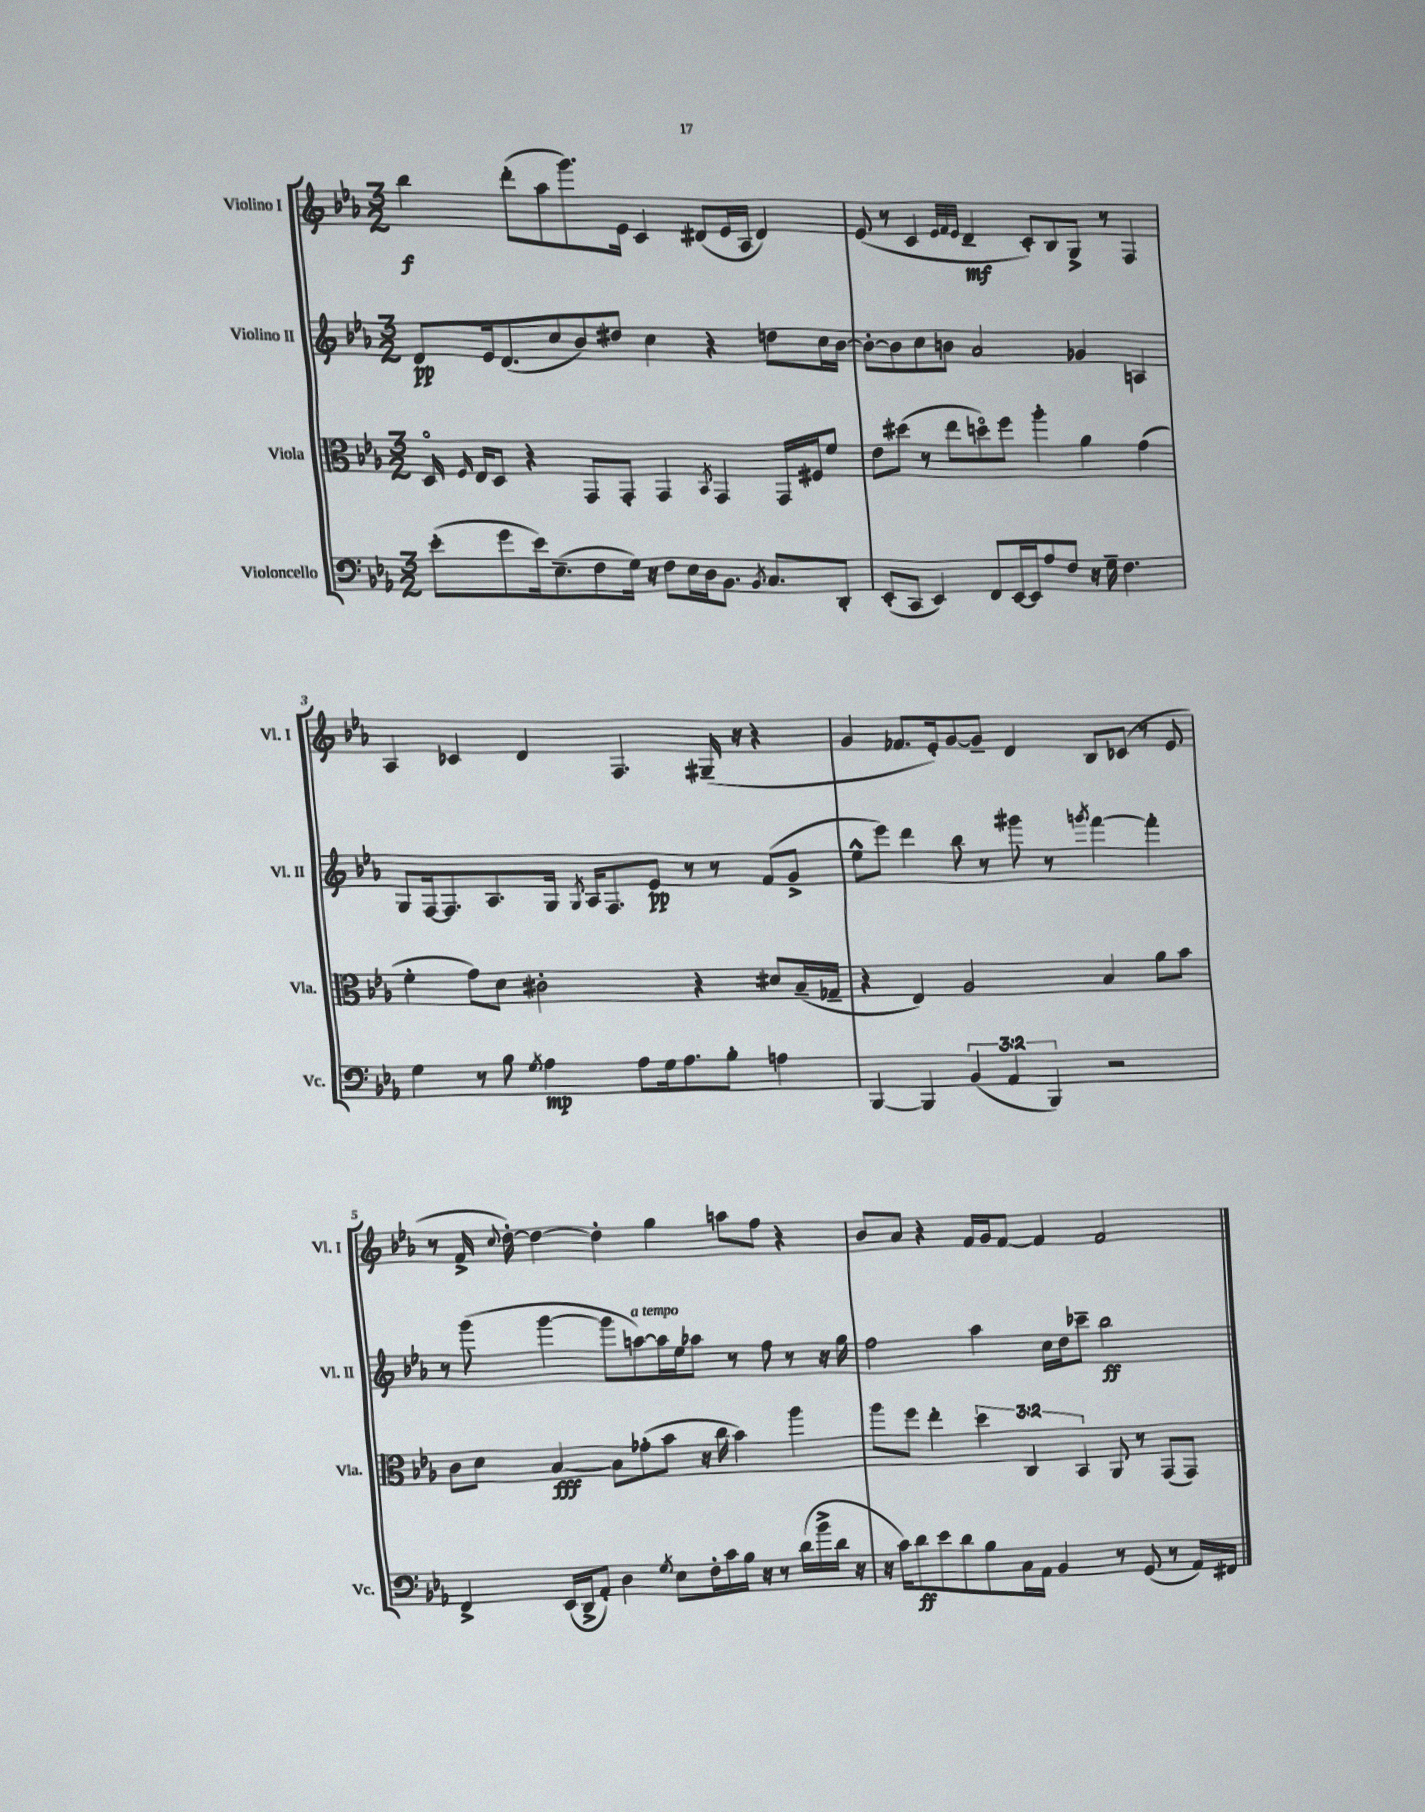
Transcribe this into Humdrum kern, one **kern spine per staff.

**kern	**dynam	**kern	**dynam	**kern	**dynam	**kern	**dynam
*part4	*part4	*part3	*part3	*part2	*part2	*part1	*part1
*staff4	*staff4	*staff3	*staff3	*staff2	*staff2	*staff1	*staff1
*I"Violoncello	*	*I"Viola	*	*I"Violino II	*	*I"Violino I	*
*I'Vc.	*	*I'Vla.	*	*I'Vl. II	*	*I'Vl. I	*
*clefF4	*	*clefC3	*	*clefG2	*	*clefG2	*
*k[b-e-a-]	*	*k[b-e-a-]	*	*k[b-e-a-]	*	*k[b-e-a-]	*
*M3/2	*	*M3/2	*	*M3/2	*	*M3/2	*
=1	=1	=1	=1	=1	=1	=1	=1
(8e-'\L	.	16D/	.	8d/L	pp	4bb-\	f
.	.	16qqF/	.	.	.	.	.
.	.	16E-/KL	.	.	.	.	.
8g\	.	8D/J	.	16e-/k	.	.	.
.	.	.	.	(8.d/	.	.	.
16e-\k)	.	4r	.	.	.	(8ddd'\L	.
(8.E-~\	.	.	.	.	.	.	.
.	.	.	.	8cc/	.	8aa-\	.
8F\	.	8GG/L	.	8b-/)	.	8.ggg\)	.
16G\Jk)	.	8GG'/J	.	8dd#X/J	.	.	.
16r	.	.	.	.	.	16e-\Jk	.
8F\L	.	4GG/	.	4cc\	.	4c/	.
16E-\L	.	.	.	.	.	.	.
16D\J	.	.	.	.	.	.	.
.	.	8qBB-/	.	.	.	.	.
8.BB-\J	.	4GG/	.	4r	.	(8d#X/L	.
.	.	.	.	.	.	16e-/L	.
8qBB-/	.	.	.	.	.	.	.
8.C/L	.	.	.	.	.	16A-/JJ	.
.	.	16GG/LL	.	8ddn\L	.	4d#/)	.
.	.	16F#X/J	.	.	.	.	.
8DD'/J	.	8f/J	.	16cc\L	.	.	.
.	.	.	.	[16b-\JJ	.	.	.
=2	=2	=2	=2	=2	=2	=2	=2
(8EE-'/L	.	8e-\L	.	8b-'\L_	.	(8e-/	.
8CC/J	.	(8dd#X\J	.	8b-\]	.	8r	.
4EE-/)	.	8r	.	8cc\	.	4c/	.
.	.	8ee-\L	.	8bn\J	.	.	.
.	.	.	.	.	.	32qqe-/LLL	.
.	.	.	.	.	.	32qqf/	.
.	.	.	.	.	.	32qqe-/JJJ	.
8FF/L	.	8ddn\)	.	2a-/	.	4d~/	mf
[16EE-/L	.	8ff\J	.	.	.	.	.
16EE-/J]	.	.	.	.	.	.	.
8A-/	.	4aa-'\	.	.	.	8c'/L)	.
8F/J	.	.	.	.	.	8B-/	.
16r	.	4a-\	.	4g-X/	.	8G^/J	.
16G~\	.	.	.	.	.	.	.
4.F\	.	.	.	.	.	8r	.
.	.	(4g\	.	4An/	.	4F/	.
!!LO:LB:g=z
=3	=3	=3	=3	=3	=3	=3	=3
4G\	.	4f'\	.	8G/L	.	4A-/	.
.	.	.	.	[16F/k	.	.	.
.	.	.	.	8.F/]	.	.	.
8r	.	8g\L)	.	.	.	4c-X/	.
8B-\	.	8d\J	.	8.A-/	.	.	.
8qG/	.	.	.	.	.	.	.
4A-\	mp	2c#X'\	.	.	.	4d/	.
.	.	.	.	16G/Jk	.	.	.
.	.	.	.	8qG/	.	.	.
.	.	.	.	16A-/KL	.	.	.
.	.	.	.	8.F/	.	.	.
8A-\L	.	.	.	.	.	4.F/	.
16G\k	.	.	.	8e-/J	pp	.	.
8.A-\	.	.	.	.	.	.	.
.	.	4r	.	8r	.	.	.
8B-'\J	.	.	.	8r	.	(16G#X~/	.
.	.	.	.	.	.	16r	.
4An\	.	8d#X/L	.	(8f/L	.	4r	.
.	.	(16B-~/L	.	8g^/J	.	.	.
.	.	16G-X~/JJ	.	.	.	.	.
=4	=4	=4	=4	=4	=4	=4	=4
[4BBB-/	.	4r	.	8ee-^^\L	.	4g/	.
.	.	.	.	8eee-\J)	.	.	.
4BBB-/]	.	4E-/)	.	4ddd\	.	8.f-X/L	.
.	.	.	.	.	.	16e-'/k)	.
(6BB-/	.	2A-/	.	8bb-\	.	[8g/	.
.	.	.	.	8r	.	8g~/J]	.
6AA-/	.	.	.	.	.	.	.
.	.	.	.	8ggg#X\	.	4d/	.
6BBB-/)	.	.	.	.	.	.	.
.	.	.	.	8r	.	.	.
.	.	.	.	8qgggn/	.	.	.
2r	.	4B-/	.	[4fff\	.	8B-/L	.
.	.	.	.	.	.	(8c-X/J	.
.	.	8a-\L	.	4fff'\]	.	8r	.
.	.	8b-\J	.	.	.	8e-/	.
!!LO:LB:g=z
=5	=5	=5	=5	=5	=5	=5	=5
4FF^/	.	8c\L	.	8r	.	8r	.
.	.	8d\J	.	(8ggg\	.	16f^/	.
.	.	.	.	.	.	8qqcc/	.
.	.	.	.	.	.	[16dd'\)	.
(16EE-/LL	.	[4B-/	fff	[4ggg\	.	4dd\_	.
16DD^/J	.	.	.	.	.	.	.
8AA-'/J)	.	.	.	.	.	.	.
4D\	.	8B-\L]	.	8ggg\L]	.	4dd'\]	.
!	!	!	!	!LO:TX:a:i:t=a tempo	!	!	!
.	.	(8g-X'\	.	[8aan\)	.	.	.
8qG/	.	.	.	.	.	.	.
8E-\L	.	8b-\J	.	16aa\L]	.	4gg\	.
.	.	.	.	16ee-\J	.	.	.
16F'\L	.	16r	.	8aa-X\J	.	.	.
16c\	.	16cc\	.	.	.	.	.
16B-\JJ	.	4b-\)	.	8r	.	8aan\L	.
16r	.	.	.	.	.	.	.
8r	.	.	.	8ff\	.	8ff\J	.
(16d\LL	.	4aa-\	.	8r	.	4r	.
16b-^\	.	.	.	.	.	.	.
16d\JJ	.	.	.	16r	.	.	.
16r	.	.	.	16gg\	.	.	.
=6	=6	=6	=6	=6	=6	=6	=6
16r	.	8aa-\L	.	2ff\	.	8b-/L	.
16c\KL)	.	.	.	.	.	.	.
8d\	ff	8ff\J	.	.	.	8a-/J	.
8e-\	.	4ee-'\	.	.	.	4r	.
8d\	.	.	.	.	.	.	.
8B-\	.	6dd\	.	4aa-\	.	16f/LL	.
.	.	.	.	.	.	16g/J	.
16C\L	.	.	.	.	.	[8f/J	.
.	.	6C/	.	.	.	.	.
16AA-\JJ	.	.	.	.	.	.	.
4BB-/	.	.	.	16cc\LL	.	4f/]	.
.	.	.	.	16dd\J	.	.	.
.	.	6BB-/	.	.	.	.	.
.	.	.	.	8ccc-X~\J	.	.	.
8r	.	8AA-/	.	2bb-\	ff	2f/	.
(8GG/	.	8r	.	.	.	.	.
8r	.	(8GG/L	.	.	.	.	.
16AA-/LL)	.	8GG/J)	.	.	.	.	.
16FF#X/JJ	.	.	.	.	.	.	.
==	==	==	==	==	==	==	==
*-	*-	*-	*-	*-	*-	*-	*-
